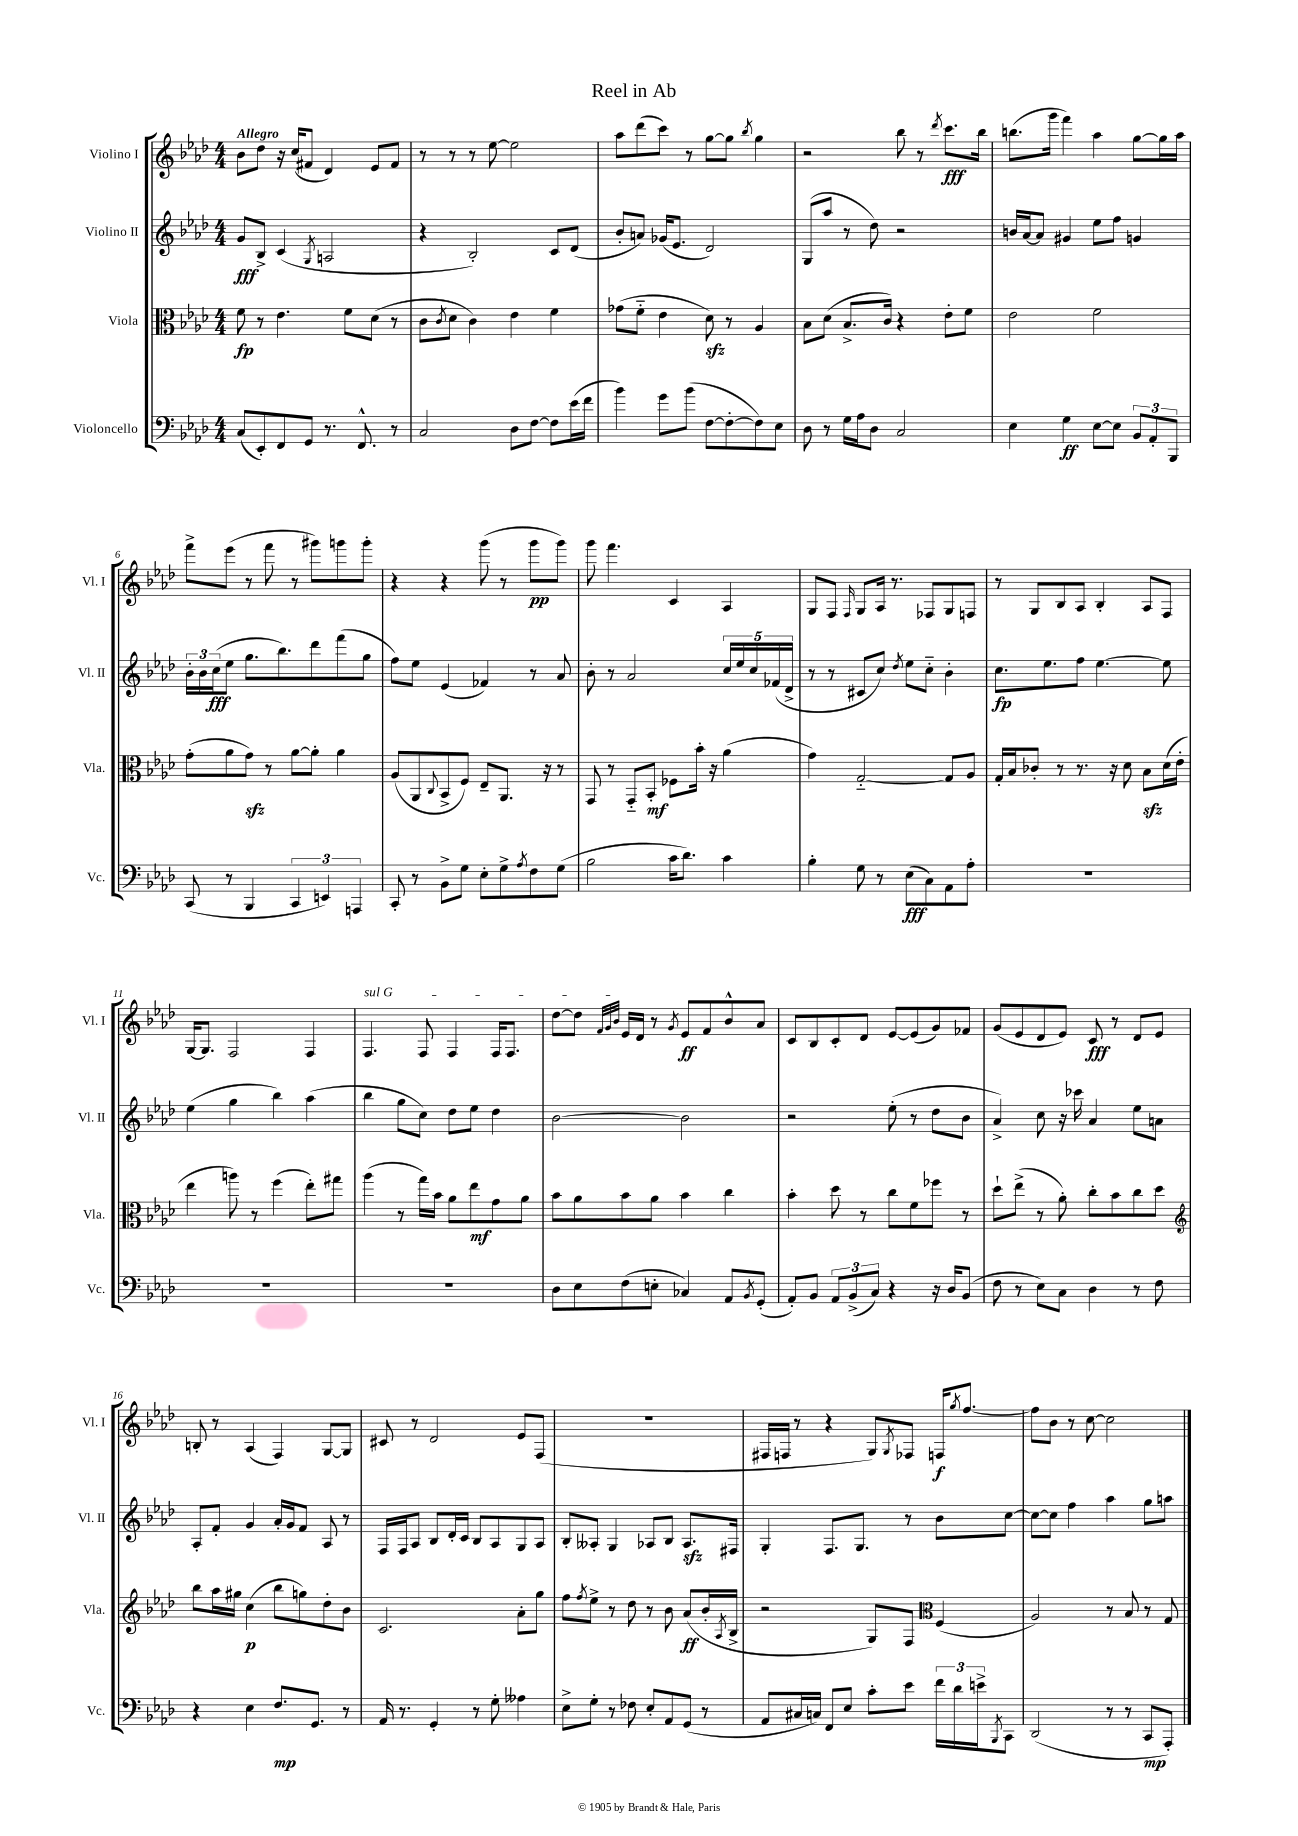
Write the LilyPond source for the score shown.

\header { title = "Reel in Ab" }
<<
\new StaffGroup <<
\new Staff = "s0" \with { instrumentName = "Violino I" shortInstrumentName = "Vl. I" } {
    \clef treble \key aes \major \numericTimeSignature \time 4/4 \tempo "Allegro"
    bes'8 des''8 r16 c''16( fis'8 des'4) ees'8 fis'8 |
    r8 r8 r8 ees''8~ ees''2 |
    aes''8 des'''8( c'''8) r8 g''8~ g''8 \acciaccatura { bes''8 } g''4 |
    r2 bes''8 r8 \acciaccatura { des'''8 } c'''8.\fff bes''16 |
    b''8.( g'''16 f'''4) aes''4 g''8~ g''16 aes''16 |
    f'''8-> ees'''8( r8 f'''8 r8 gis'''8) g'''8 g'''8-. |
    r4 r4 g'''8( r8 g'''8\pp g'''8) |
    g'''8 f'''4. c'4 aes4 |
    g8 f8 \grace { f16 } g8 aes16 r8. fes8 g8 f8 |
    r8 g8 bes8 aes8 bes4-. aes8 f8 |
    g16~ g8. f2 f4 |
    \once \override TextSpanner.bound-details.left.text = \markup { \italic "sul G" } f4.\startTextSpan f8 f4 f16 f8. |
    des''8~ des''8 \grace { f'32 g'32 bes'32 } ees'16 des'16\stopTextSpan r8 \acciaccatura { g'8 } ees'8\ff f'8 bes'8-^ aes'8 |
    c'8 bes8 c'8-. des'8 ees'8~ ees'8( g'8) fes'8 |
    g'8( ees'8 des'8 ees'8) c'8\fff r8 des'8 ees'8 |
    b8-. r8 aes4( f4) g8~ g8 |
    cis'8 r8 des'2 ees'8 f8( |
    R1 |
    fis16 f16 r8 r4 g8) \acciaccatura { g8 } fes8 f16\f \acciaccatura { g''8 } f''8.~ |
    f''8 bes'8 r8 c''8~ c''2 \bar "|." |
}
\new Staff = "s1" \with { instrumentName = "Violino II" shortInstrumentName = "Vl. II" } {
    \clef treble \key aes \major \numericTimeSignature \time 4/4
    g'8\fff bes8-> c'4( \acciaccatura { g8 } a2 |
    r4 bes2-.) c'8 des'8( |
    bes'8-. a'8) ges'16( ees'8. des'2) |
    g8( aes''8 r8 des''8) r2 |
    b'16 aes'16~ aes'8 gis'4 ees''8 f''8 g'4 |
    \tuplet 3/2 { bes'16-. bes'16 c''16\fff( } ees''8 g''8. bes''8.) des'''8 f'''8( g''8 |
    f''8) ees''8 ees'4( fes'4) r8 aes'8 |
    bes'8-. r8 aes'2 \tuplet 5/4 { c''16 ees''16 c''16 fes'16( des'16-> } |
    r8 r8 cis'8 c''8) \acciaccatura { des''8 } ees''8 c''8-_ bes'4-. |
    c''8.\fp ees''8. f''8 ees''4.~ ees''8 |
    ees''4( g''4 bes''4) aes''4( |
    bes''4 g''8 c''8) des''8 ees''8 des''4 |
    bes'2~ bes'2 |
    r2 ees''8-.( r8 des''8 bes'8 |
    aes'4->) c''8 r16 ces'''16 aes'4 ees''8 a'8 |
    aes8-. f'8-. g'4 aes'16-. g'16 f'8 aes8 r8 |
    f16 f16 aes8 bes8 des'16-. c'16 bes8 aes8 g8 aes8 |
    bes8-. aeses8-. g4 aes8 bes8 aes8.\sfz fis16 |
    g4-. f8. g8. r8 bes'8 c''8~ |
    c''8~ c''8 f''4 aes''4 g''8 a''8 \bar "|." |
}
\new Staff = "s2" \with { instrumentName = "Viola" shortInstrumentName = "Vla." } {
    \clef alto \key aes \major \numericTimeSignature \time 4/4
    f'8\fp r8 ees'4. f'8 des'8( r8 |
    c'8 \acciaccatura { c'8 } des'8 c'4) ees'4 f'4 |
    ges'8( f'8-_ ees'4 des'8\sfz) r8 aes4 |
    bes8 des'8( bes8.-> c'16) r4 ees'8-. f'8 |
    ees'2 f'2 |
    g'8-.( aes'8 g'8\sfz) r8 aes'8~ aes'8-. aes'4 |
    aes8( aes,8 \appoggiatura { c8 } bes,8-> f8) ees8-- aes,8. r16 r8 |
    g,8 r8 g,8-_ bes,8-.\mf fes8 bes'16-. r16 aes'4( |
    g'4) g2~-_ g8 aes8 |
    g16-. bes16 ces'8-. r8 r8. r16 des'8 bes8\sfz des'16( ees'16-. |
    ees''4 a''8) r8 f''4( ees''8-.) gis''8 |
    aes''4( r8 g''16) bes'16 aes'8 ees''8\mf g'8 aes'8 |
    bes'8 aes'8 bes'8 aes'8 bes'4 c''4 |
    bes'4-. des''8 r8 c''8 f'8 fes''8 r8 |
    des''8-! ees''8->( r8 aes'8-.) c''8-. bes'8 c''8 des''8 |
    \clef treble bes''8 aes''16 gis''16 c''4\p( bes''8 g''8) des''8-. bes'8 |
    c'2. aes'8-. g''8 |
    f''8 \acciaccatura { f''8 } ees''8-> r8 des''8 r8 bes'8 aes'8\ff( bes'16-. \acciaccatura { aes8 } bes16-> |
    r2 g8) f8 \clef alto f4( |
    aes2) r8 bes8 r8 g8 \bar "|." |
}
\new Staff = "s3" \with { instrumentName = "Violoncello" shortInstrumentName = "Vc." } {
    \clef bass \key aes \major \numericTimeSignature \time 4/4
    c8( ees,8-.) f,8 g,8 r8. f,8.-^ r8 |
    c2 des8 f8~ f8 ees'16( f'16 |
    bes'4) g'8 bes'8( f8~ f8~-. f8) ees8 |
    des8 r8 g16 aes16 des8 c2 |
    ees4 g4\ff ees8~ ees8 \tuplet 3/2 { bes,8 aes,8-. bes,,8 } |
    c,8( r8 bes,,4 \tuplet 3/2 { c,4 e,4) a,,4 } |
    c,8-. r8 bes,8-> g8 ees8-. g8-> \acciaccatura { aes8 } f8 g8( |
    bes2 c'16 des'8.) c'4 |
    bes4-. g8 r8 ees8\fff( c8) aes,8 aes8-. |
    R1 |
    R1 |
    R1 |
    des8 ees8 f8( e8-. ces4) aes,8 \acciaccatura { bes,8 } g,8-.( |
    aes,8-.) bes,8 \tuplet 3/2 { aes,8 bes,8->( c8) } r4 r16 des16 bes,8( |
    f8 r8 ees8) c8 des4 r8 f8 |
    r4 ees4 f8.\mp g,8. r8 |
    aes,16 r8. g,4-. r8 g8-. aeses4 |
    ees8-> g8-. r8 fes8 ees8-. aes,8 g,8( r8 |
    aes,8 cis16 c16) f,8 ees8 c'8-. ees'8 \tuplet 3/2 { f'16 des'16 e'16-> } \acciaccatura { bes,,8 } c,8 |
    des,2( r8 r8 c,8\mp aes,,8-.) \bar "|." |
}
>>
>>
